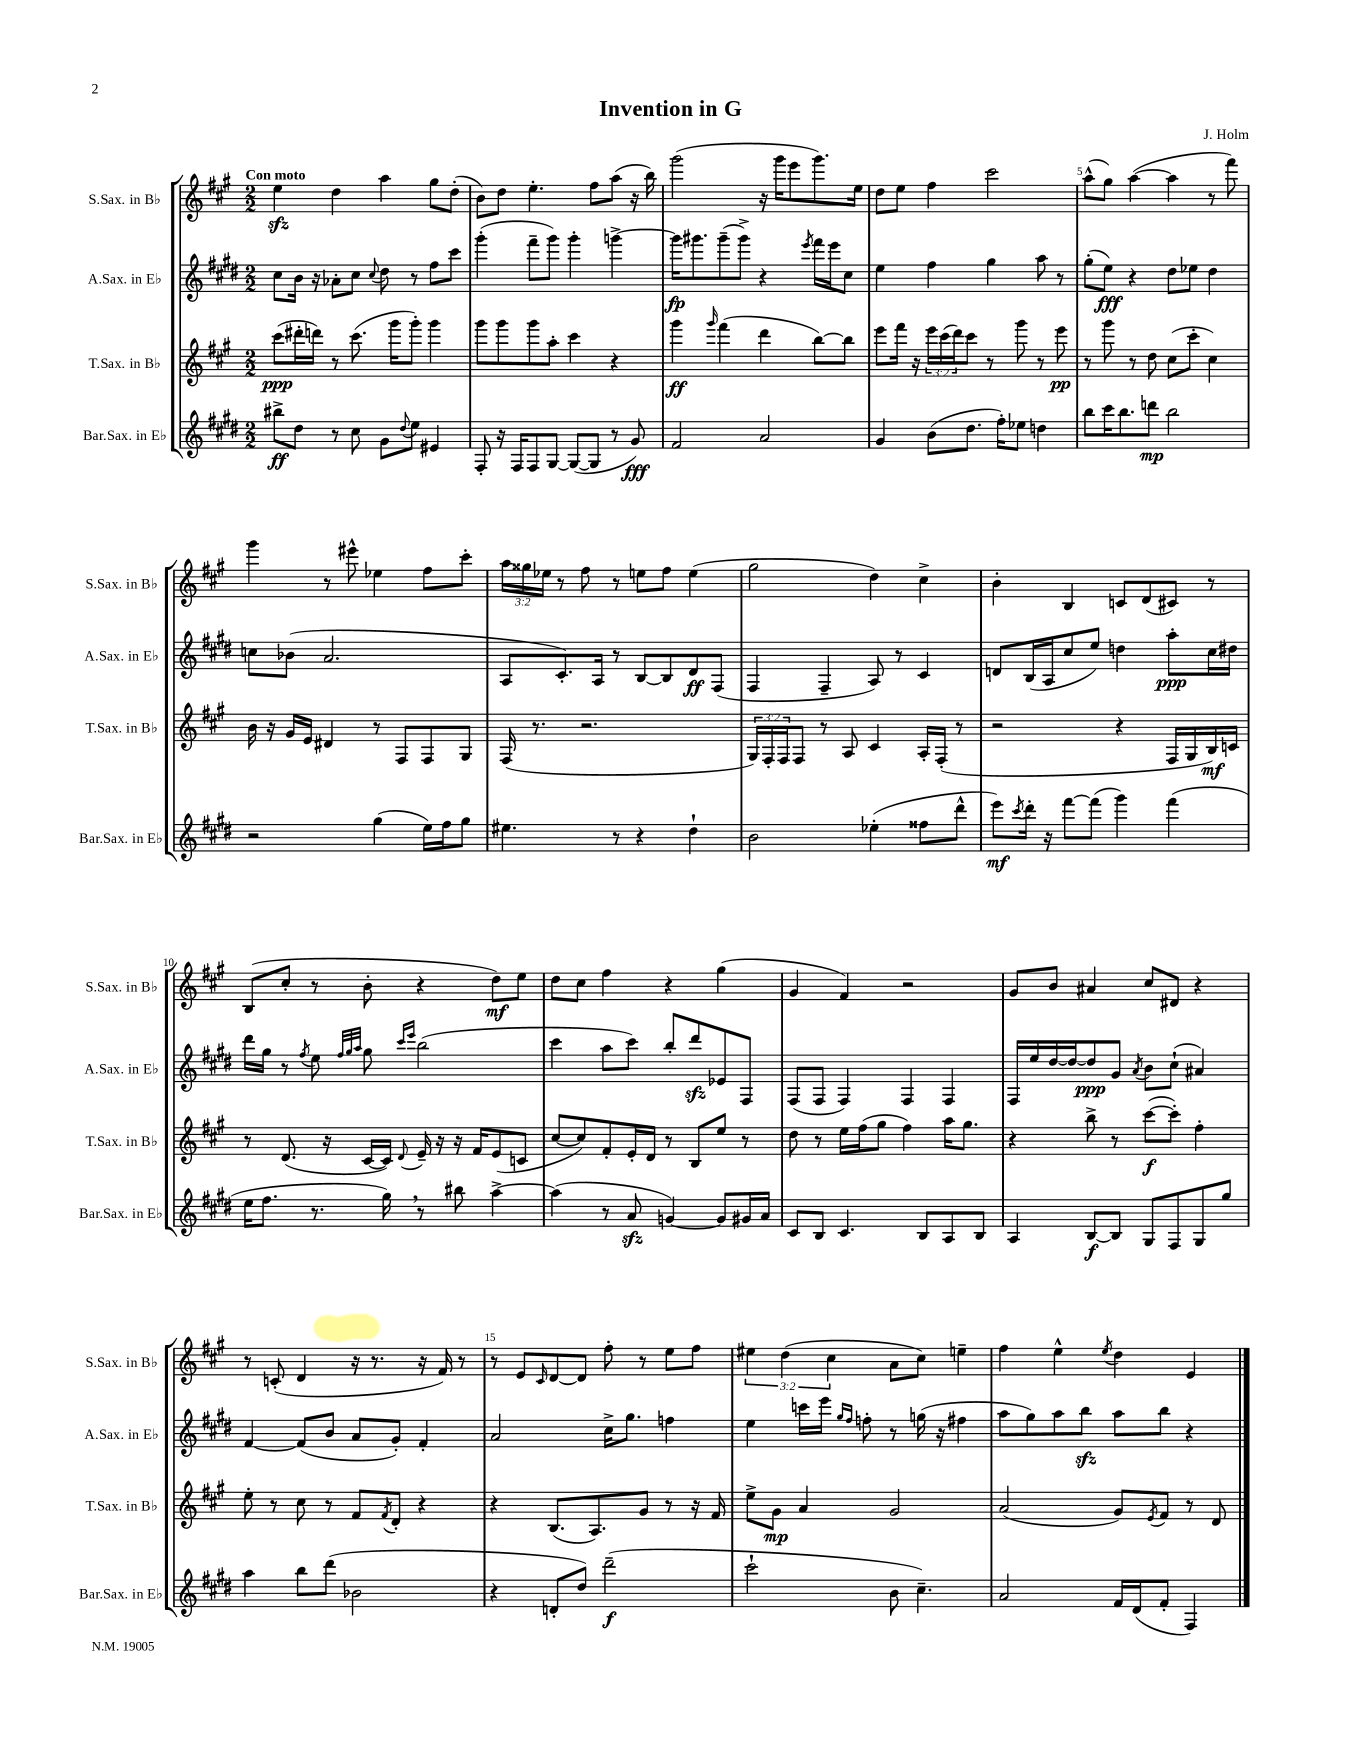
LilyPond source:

\header { title = "Invention in G" composer = "J. Holm" }
<<
\new StaffGroup <<
\new Staff = "s0" \with { instrumentName = "S.Sax. in Bb" shortInstrumentName = "S.Sax. in Bb" } {
    \clef treble \key a \major \numericTimeSignature \time 2/2 \override Staff.TupletNumber.text = #tuplet-number::calc-fraction-text \tempo "Con moto"
    e''4\sfz d''4 a''4 gis''8 d''8-.( |
    b'8) d''8 e''4.-. fis''8 a''8( r16 b''16) |
    gis'''2( r16 gis'''16 e'''8 gis'''8.) e''16 |
    d''8 e''8 fis''4 cis'''2 |
    a''8-^( gis''8) a''4~( a''4 r8 fis'''8) |
    gis'''4 r8 eis'''8-^ ees''4 fis''8 cis'''8-. |
    \tuplet 3/2 { a''16 gisis''16 ees''16 } r8 fis''8 r8 e''8 fis''8 e''4( |
    gis''2 d''4) cis''4-> |
    b'4-. b4 c'8 d'8( cis'8) r8 |
    b8( cis''8-. r8 b'8-. r4 d''8\mf) e''8 |
    d''8 cis''8 fis''4 r4 gis''4( |
    gis'4 fis'4) r2 |
    gis'8 b'8 ais'4 cis''8 dis'8 r4 |
    r8 c'8-.( d'4 r16 r8. r16 fis'16) r8 |
    r8 e'8 \grace { cis'16 } d'8~ d'8 fis''8-. r8 e''8 fis''8 |
    \tuplet 3/2 { eis''4 d''4( cis''4 } a'8 cis''8) e''4-- |
    fis''4 e''4-^ \acciaccatura { e''8 } d''4 e'4 \bar "|." |
}
\new Staff = "s1" \with { instrumentName = "A.Sax. in Eb" shortInstrumentName = "A.Sax. in Eb" } {
    \clef treble \key e \major \numericTimeSignature \time 2/2
    cis''8 b'16 r16 aes'8-. cis''8 \appoggiatura { cis''8 } dis''8 r8 fis''8 cis'''8 |
    gis'''4-.( fis'''8-- gis'''8) gis'''4-. g'''4~-> |
    g'''16\fp gis'''8. gis'''8--( gis'''8->) r4 \acciaccatura { e'''8 } fis'''16 e'''16 cis''8 |
    e''4 fis''4 gis''4 a''8 r8 |
    gis''8-.( e''8\fff) r4 dis''8 ees''8 dis''4 |
    c''8 bes'8( a'2. |
    a8 cis'8.-.) a16 r8 b8~ b8 dis'8\ff fis8( |
    fis4 fis4-- a8) r8 cis'4 |
    d'8 b16( a16 cis''8 e''8) d''4 a''8-.\ppp cis''16 dis''16 |
    dis'''16 gis''16 r8 \acciaccatura { fis''8 } e''8 \grace { fis''32 gis''32 a''32 } gis''8 \grace { cis'''16 e'''16 } b''2( |
    cis'''4 a''8 cis'''8) b''8-. dis'''8\sfz ees'8 fis8 |
    fis8( fis8 fis4) fis4 fis4 |
    fis16 e''16 dis''16~ dis''16~ dis''8\ppp gis'8 \acciaccatura { a'8 } b'8 cis''8-!( ais'4) |
    fis'4~ fis'8( b'8 a'8 gis'8-.) fis'4-. |
    a'2 cis''16-> gis''8. f''4 |
    e''4 c'''16 e'''16 \grace { gis''16 fis''16 } f''8-. r8 g''16( r16 fis''4 |
    a''8 gis''8) a''8 b''8\sfz a''8 b''8 r4 \bar "|." |
}
\new Staff = "s2" \with { instrumentName = "T.Sax. in Bb" shortInstrumentName = "T.Sax. in Bb" } {
    \clef treble \key a \major \numericTimeSignature \time 2/2 \override Staff.TupletNumber.text = #tuplet-number::calc-fraction-text
    cis'''8\ppp( dis'''16-. d'''16) r8 cis'''8.( gis'''16 gis'''8-.) gis'''4 |
    gis'''8 gis'''8 gis'''8 a''8-. cis'''4 r4 |
    gis'''4\ff \grace { gis'''16 } fis'''4( d'''4 b''8~) b''8 |
    e'''8 fis'''16 r16 \tuplet 3/2 { e'''16 cis'''16( d'''16) } cis'''8 r8 gis'''8 r8 e'''8\pp |
    r8 gis'''8 r8 d''8 cis''8( cis'''8-. cis''4) |
    b'16 r16 gis'16 e'16 dis'4 r8 fis8 fis8 gis8 |
    fis16( r8. r2. |
    \tuplet 3/2 { gis16) fis16-. fis16 } fis8 r8 a8 cis'4 a16-. fis16-.( r8 |
    r2 r4 fis16 gis16 b16\mf) c'16 |
    r8 d'8.( r16 cis'16~ cis'16) \appoggiatura { d'8 } e'16-- r16 r16 fis'16 e'8( c'8 |
    cis''8~ cis''8) fis'8-. e'16-. d'16 r8 b8 e''8 r8 |
    d''8 r8 e''16 fis''16( gis''8 fis''4) a''16 gis''8. |
    r4 b''8-> r8 cis'''8~\f( cis'''8-.) fis''4-. |
    e''8-. r8 cis''8 r8 fis'8 \acciaccatura { fis'8 } d'8-. r4 |
    r4 b8.( a8.) gis'8 r8 r16 fis'16 |
    e''8-> gis'8\mp a'4 gis'2 |
    a'2( gis'8) \acciaccatura { e'8 } fis'8 r8 d'8 \bar "|." |
}
\new Staff = "s3" \with { instrumentName = "Bar.Sax. in Eb" shortInstrumentName = "Bar.Sax. in Eb" } {
    \clef treble \key e \major \numericTimeSignature \time 2/2
    bis''8->\ff dis''8 r8 cis''8 gis'8 \appoggiatura { dis''8 } e''8 eis'4 |
    fis8-. r16 fis16 fis8 gis8~ gis8~( gis8 r8 gis'8\fff) |
    fis'2 a'2 |
    gis'4 b'8( dis''8. fis''16-.) ees''8 d''4 |
    b''8 cis'''16 b''8. d'''8\mp b''2 |
    r2 gis''4( e''16) fis''16 gis''8 |
    eis''4. r8 r4 dis''4-! |
    b'2 ees''4-.( fisis''8 dis'''8-^ |
    e'''8\mf) \acciaccatura { cis'''8 } dis'''16-. r16 fis'''8~ fis'''8( gis'''4) fis'''4( |
    e''16 fis''8. r8. gis''16) \breathe r8 bis''8 a''4~-> |
    a''4( r8 a'8\sfz g'4~) g'8 gis'16 a'16 |
    cis'8 b8 cis'4. b8 a8 b8 |
    a4 b8~\f b8 gis8 fis8 gis8 gis''8 |
    a''4 b''8 dis'''8( bes'2 |
    r4 d'8-. dis''8) dis'''2--\f( |
    cis'''2-! b'8 cis''4.--) |
    a'2 fis'16 dis'16( fis'8-. fis4) \bar "|." |
}
>>
>>
\layout { \context { \Score \override BarNumber.break-visibility = ##(#f #t #t) barNumberVisibility = #(every-nth-bar-number-visible 5) } }
